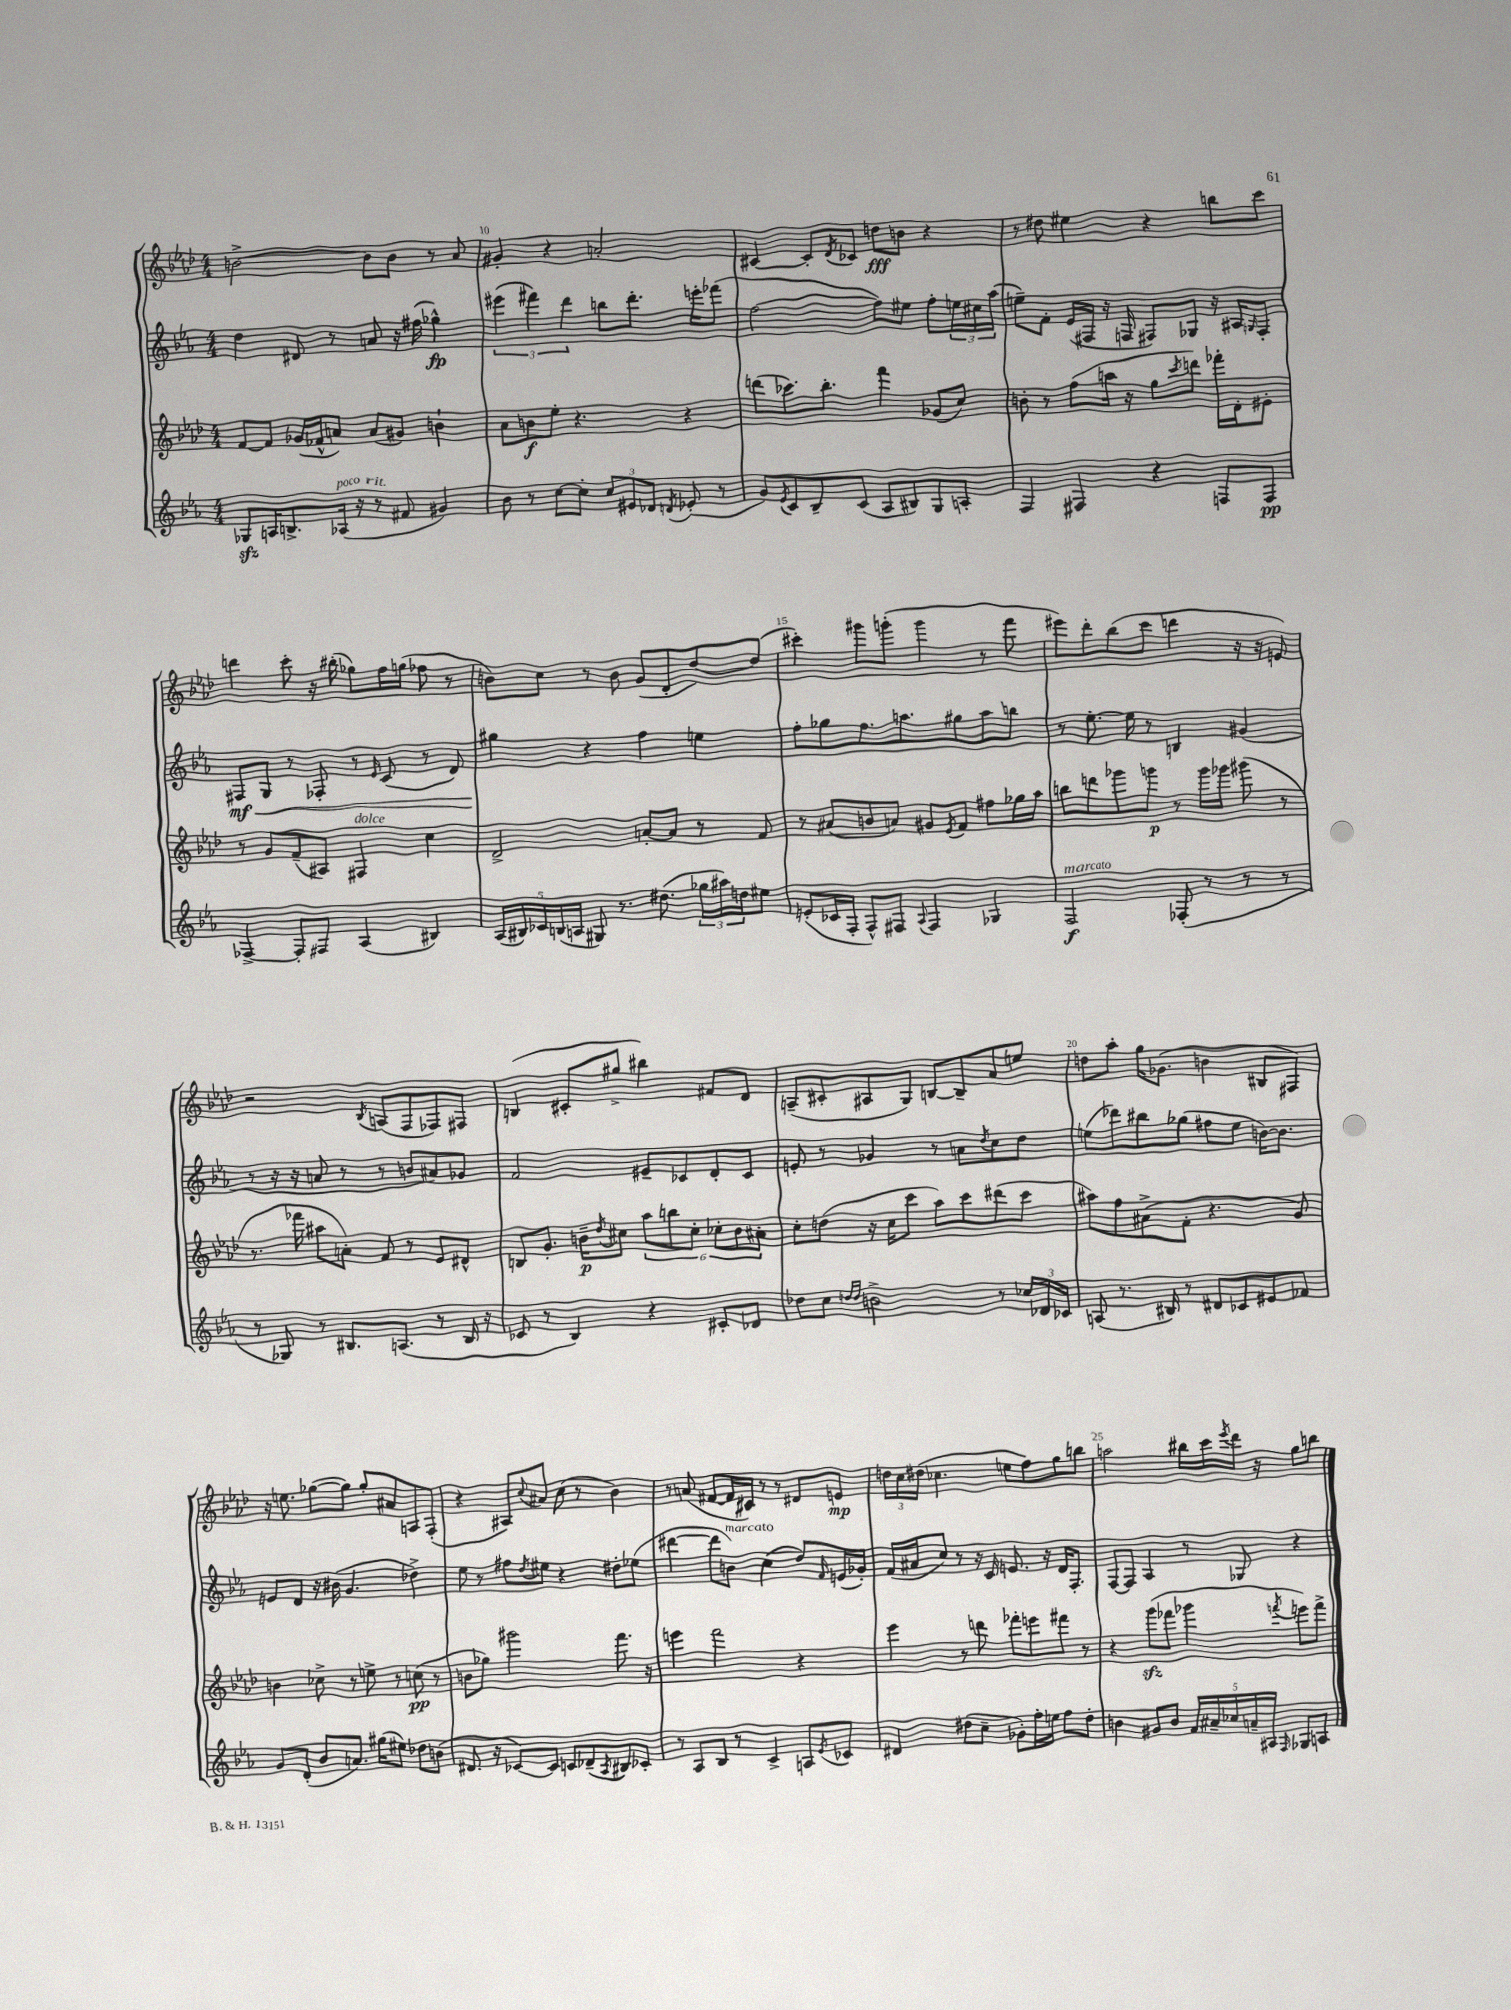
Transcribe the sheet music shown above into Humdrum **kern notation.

**kern	**kern	**kern	**kern
*staff4	*staff3	*staff2	*staff1
*clefG2	*clefG2	*clefG2	*clefG2
*k[b-e-a-]	*k[b-e-a-d-]	*k[b-e-a-]	*k[b-e-a-d-]
*M4/4	*M4/4	*M4/4	*M4/4
8G-	[8f	4dd	[2b^
16A	8f]	.	.
8.B^	.	.	.
.	(16g-	8d#	.
.	16f-^^	.	.
(16A-	8a)	8r	.
16r	.	.	.
8r	(8a	8a	8b]
8f#	8g#)	16r	8b
.	.	(16ff#	.
4g#)	4b`	4gg-^^)	8r
.	.	.	8a-
=	=	=	=
8b-	8a-	(6eee#	4g#'
8r	8b	.	.
.	.	6fff#)	.
[8cc	8ee-'	.	4r
.	.	6ddd	.
8cc']	4.r	.	.
12cc	.	8bb	2a'
12e#	.	.	.
.	.	8.ddd'	.
12d-	.	.	.
8qd	.	.	.
(8e-'	4r	.	.
.	.	16eee'	.
8r	.	(8fff-	.
=	=	=	=
8g)	(8ddd	[2ff	[4c#
8qe-	.	.	.
8c	8.ccc-)	.	.
8B-~	.	.	8c#']
.	8.bb-'	.	.
.	.	.	8qd-
(8c	.	.	8c-
8A-	4fff	8ff])	8dd
8B#)	.	8ee#	8b
8G	(8g-	8ff'	4r
8A'	8cc)	24ee	.
.	.	24cc#	.
.	.	(24aa-	.
=	=	=	=
4F	8b'	8ee~)	8r
.	8r	8f'	8dd#
4F#	(8ff	(16e-	4ee#
.	.	16F#	.
.	16aa	16r	.
.	16r	16F	.
4r	8gg	8F#)	4r
.	8qccc	.	.
.	8ddd)	8G-	.
8F	16fff-'	16r	8bb
.	16d-'	16A#	.
.	.	16qqG	.
8F	8e#'	8F#'	8ccc
=	=	=	=
[4F-^	8r	8F#	4ddd
.	8g	8G	.
8F-']	(8f~	8r	8ccc'
8F#	8A#)	8F-'	16r
.	.	.	(16bb#'
(4A-	4F#	8r	8gg-)
.	.	16qqe-	.
.	.	(8c	16ff
.	.	.	(16gg
4B#)	4cc	8r	8ff-
.	.	8d)	8r
=	=	=	=
(20A-	2d-^	4gg#	8b)
20B#)	.	.	.
20c-	.	.	.
.	.	.	8cc
(20B	.	.	.
20A	.	.	.
8G#)	.	4r	8r
8.r	.	.	8b
.	[8a'	4ff	(8g
(8.dd#	.	.	.
.	8a]	.	8d-'
24gg-	8r	4ee	[8dd-)
24aa#)	.	.	.
24dd	.	.	.
8ee#	8f	.	(8dd-]
=	=	=	=
(8e'	8r	8ff'	4ccc#')
16c-	(8a#	8gg-	.
16F'	.	.	.
8F^^)	8b	8.ff	8ggg#
8F#	8a)	.	(8ggg'
.	.	8.aa	.
8qqA-	.	.	.
4F#	8g#	.	4ggg
.	8qe-	.	.
.	8f	8gg#	.
4G-	8ff#	8aa	8r
.	16gg-	8bb	8fff
.	16aa-	.	.
=	=	=	=
2F	8bb	8r	8eee#)
.	8ddd	[8.ee-'	8ddd-'
.	8ggg-	.	(8bb-
.	.	16ee-]	.
.	8ggg	8r	8ccc
(8F-'	8r	4B	4ddd
8r	16ggg	.	.
.	16ggg-	.	.
8r	(8ggg#	(4g#	16r
.	.	.	16r
8r	8r	.	8e)
=	=	=	=
8r	8.r	8r	2r
8G-)	.	16r	.
.	16fff-	16r	.
8r	8aa#	8a	.
8.B#	8a')	8r	.
.	.	.	8qB-
.	8f	8r	(8A
(8.A	.	.	.
.	8r	8b	8F
8r	8e-	8a#)	8F-)
16B#	8d#^^	8g-	8F#
16r	.	.	.
=	=	=	=
8c-	8B	2f	(4B
8r	8.g'	.	.
4B-)	.	.	8c#'
.	16b~	.	.
.	8qdd-	.	.
.	8cc#	.	8gg#^
4r	12aa-	8e#~	4bb#)
.	12bb	.	.
.	.	8c-	.
.	12cc#'	.	.
8c#'	12cc-'	8d'	8f#
.	12b	.	.
8d-	.	8c-	8d-
.	12a#'	.	.
=	=	=	=
8dd-	8cc'	8e'	(8A~
8cc	(8dd	8r	8c#'
16qqdd	.	.	.
16qqdd	.	.	.
2b^	16r	4g-	8A#
.	16cc	.	.
.	8ccc	.	8G)
.	8aa-)	8r	[8B
.	8ccc	8a	8B~]
.	.	8qdd	.
8r	(8ddd#	8cc	8a-
24cc-	8ccc	8dd	8ee
24d-	.	.	.
24c-	.	.	.
=	=	=	=
(8A	8aa#)	(8ee	8dd
8.r	8ff	8ddd-)	8aa-'
.	(8a#^	8bb#	16gg
16B#)	.	.	(8.g-
8r	8f'	(8gg-	.
8d#	4.r	8ff#	4b
8c-	.	8ee	.
8e#	.	[16b)	8B#
.	.	8.b]	.
8f-	8g)	.	8F#)
=	=	=	=
8g	4b	8e	16r
.	.	.	8.ee
(8d'	.	8d	.
8b-	8cc-^	16r	([8gg-
.	.	(16b#	.
8.a)	8r	4.g	8gg-])
.	8ee^	.	8gg-'
(16gg#	.	.	.
8ee#)	8r	.	8a#
8dd-	(8cc	4dd-^)	8A
(8b	8r	.	(8F'
=	=	=	=
8.d#	8b	8ee-	4r
.	8gg-)	8r	.
16r	.	.	.
[8c-)	2ggg#	8ff#	8A#)
.	.	8qdd	8qqcc
8c-]	.	8ee#	8a#
8c	.	4r	(8cc
(8d-~	.	.	8r
8qA-	.	.	.
8B#)	8.fff	8dd#'	4b-)
8c-'	.	(8ee-	.
.	16r	.	.
=	=	=	=
8r	4eee	[4ddd#	8r
8A-	.	.	(8a
8B-	2fff	8ddd#]	[8f#
8r	.	8b)	16f#]
.	.	.	16c#)
4c^	.	(4cc	8r
.	.	.	8r
8A	4r	8dd)	8d#
8qe-	.	16qqf	.
8c-	.	(16e	8e
.	.	16g-')	.
=	=	=	=
4d#	4eee-	(16f	24dd
.	.	.	24cc
.	.	16a#	.
.	.	.	(24dd#
.	.	8cc)	4.cc-
(8dd#	8r	8r	.
8cc~	8ddd	16r	.
.	.	16c	.
8g-')	8fff-'	8.e	8ee
16ff'	8eee	.	8ff)
16ee	.	16r	.
8ff	8fff#	16d	8gg
.	.	8.F'	.
8dd#'	8r	.	8bb
=	=	=	=
4b	4r	[8F	2aa
.	.	8F]	.
8g#	(8ggg	4A-	.
8b	8fff-	.	.
20f	4ggg-	8r	16bb#
20a#~	.	.	.
.	.	.	16ccc
20cc-	.	.	.
.	.	.	8qeee-
.	.	8G-	16ddd-
20a~	.	.	.
.	.	.	16r
20A#	.	.	.
16qqF	8qfff	.	.
8G-	8eee)	4r	8gg
8A	8fff^	.	8bb
==	==	==	==
*-	*-	*-	*-
